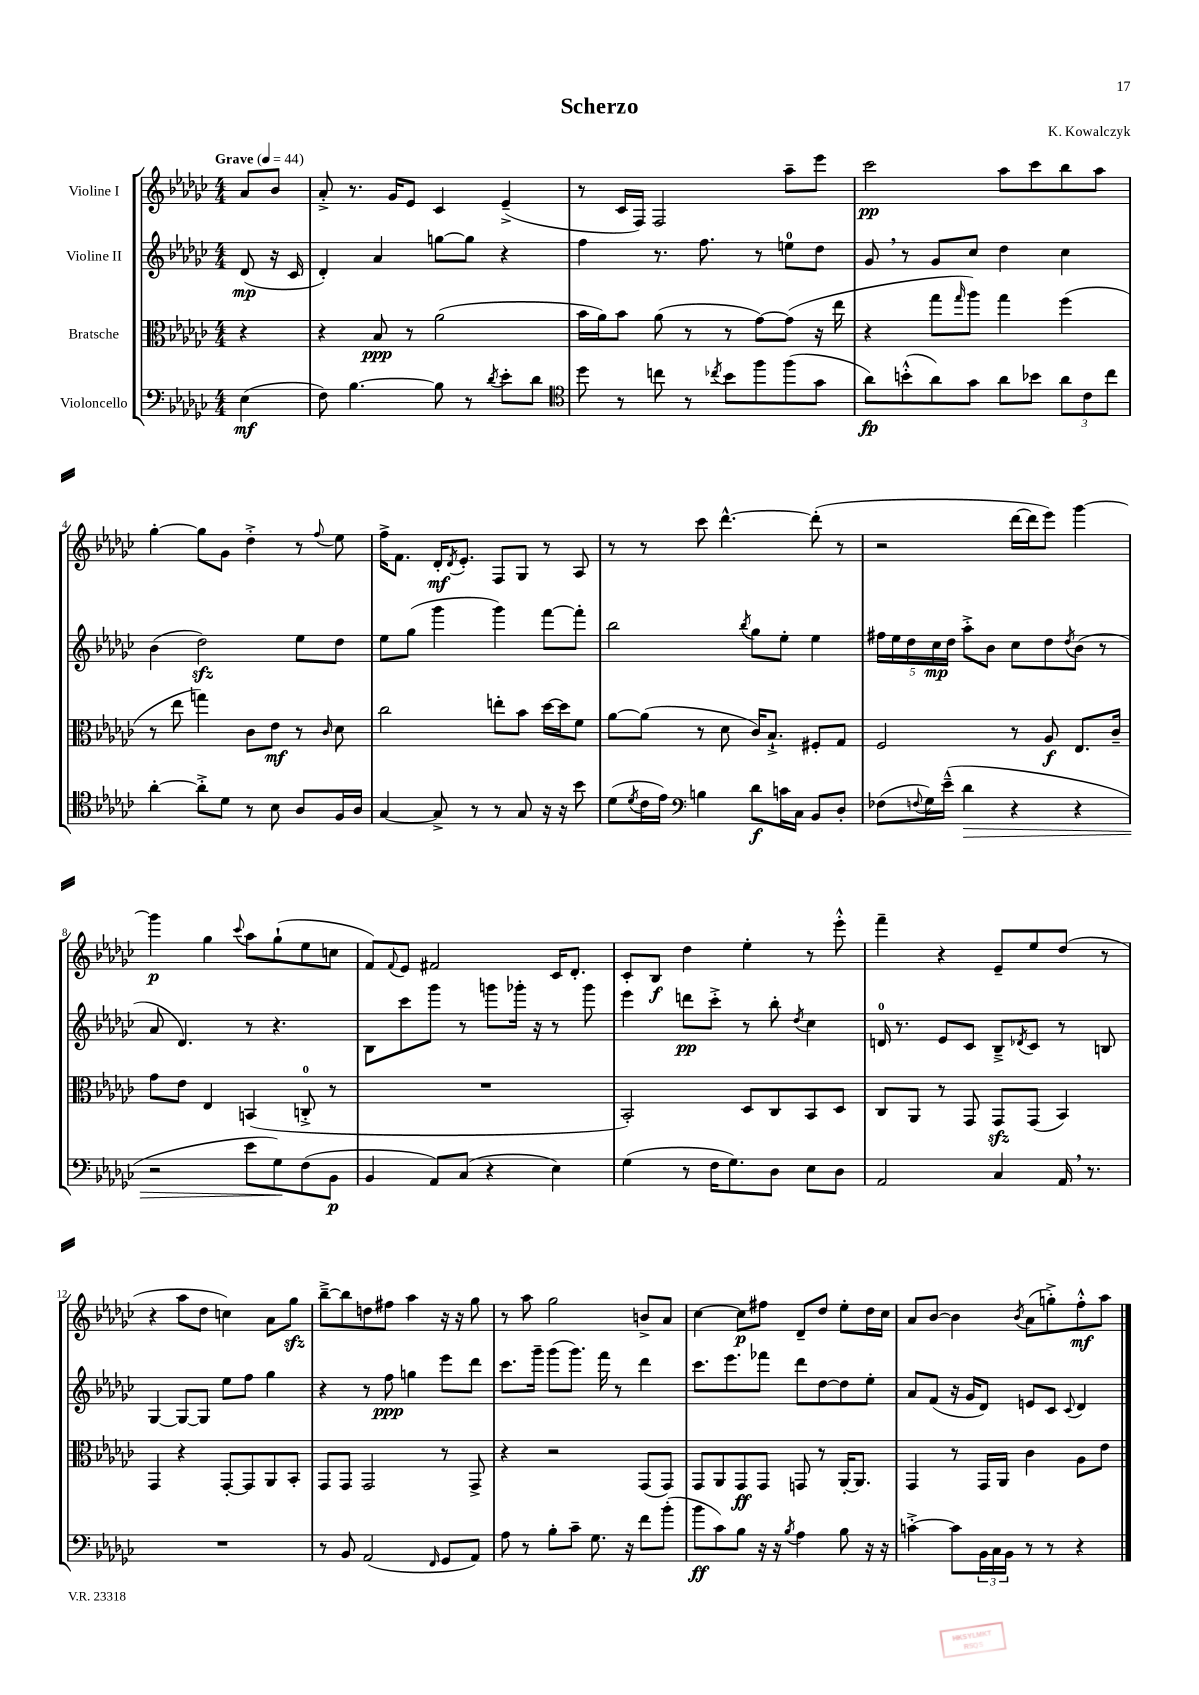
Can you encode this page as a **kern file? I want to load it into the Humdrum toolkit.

**kern	**dynam	**kern	**dynam	**kern	**dynam	**kern	**dynam
*part4	*part4	*part3	*part3	*part2	*part2	*part1	*part1
*staff4	*staff4	*staff3	*staff3	*staff2	*staff2	*staff1	*staff1
*I"Violoncello	*	*I"Bratsche	*	*I"Violine II	*	*I"Violine I	*
*clefF4	*	*clefC3	*	*clefG2	*	*clefG2	*
*k[b-e-a-d-g-c-]	*	*k[b-e-a-d-g-c-]	*	*k[b-e-a-d-g-c-]	*	*k[b-e-a-d-g-c-]	*
*M4/4	*	*M4/4	*	*M4/4	*	*M4/4	*
*MM44	*	*MM44	*	*MM44	*	*MM44	*
=	=	=	=	=	=	=	=
!	!	!	!	!	!	!LO:TX:a:B:t=Grave	!
(4E-\	mf	4r	.	(8d-/	mp	8a-/L	.
.	.	.	.	16r	.	8b-/J	.
.	.	.	.	16c-/	.	.	.
=1	=1	=1	=1	=1	=1	=1	=1
8F\)	.	4r	.	4d-'/)	.	8a-'^/	.
[4.B-\	.	.	.	.	.	8.r	.
.	.	8B-/	ppp	4a-/	.	.	.
.	.	.	.	.	.	16g-/KL	.
.	.	8r	.	.	.	8e-/J	.
8B-\]	.	(2a-\	.	[8ggn\L	.	4c-/	.
8r	.	.	.	8gg\J]	.	.	.
8qd-/	.	.	.	.	.	.	.
8e-'\L	.	.	.	4r	.	(4e-~^/	.
8d-\J	.	.	.	.	.	.	.
=2	=2	=2	=2	=2	=2	=2	=2
*clefC4	*	*	*	*	*	*	*
8dd-\	.	16b-\LL	.	4ff\	.	8r	.
.	.	16a-\J)	.	.	.	.	.
8r	.	8b-\J	.	.	.	16c-/LL	.
.	.	.	.	.	.	16F/JJ)	.
8ccn\	.	(8a-\	.	8.r	.	2F/	.
8r	.	8r	.	.	.	.	.
.	.	.	.	8.ff\	.	.	.
8qcc-X/	.	.	.	.	.	.	.
8b-\L	.	8r	.	.	.	.	.
8ff\	.	[8g-\L)	.	8r	.	.	.
(8ff\	.	(8g-\J]	.	8een\L	.	8aa-~\L	.
8g-\J	.	16r	.	8dd-\J	.	8eee-\J	.
.	.	16ee-\	.	.	.	.	.
=3	=3	=3	=3	=3	=3	=3	=3
8a-\L)	fp	4r	.	8g-,/	.	2ccc-\	pp
(8bn'^^\	.	.	.	8r	.	.	.
8a-\)	.	8gg-\L	.	8g-/L	.	.	.
.	.	16qqgg-/	.	.	.	.	.
8g-\J	.	8aa-\J)	.	8cc-/J	.	.	.
8a-\L	.	4gg-\	.	4dd-\	.	8aa-\L	.
8b-X\J	.	.	.	.	.	8ccc-\	.
12a-\L	.	(4ff\	.	4cc-\	.	8bb-\	.
12c-\	.	.	.	.	.	.	.
.	.	.	.	.	.	8aa-\J	.
12cc-\J	.	.	.	.	.	.	.
!!LO:LB:g=z
=4	=4	=4	=4	=4	=4	=4	=4
[4a-'\	.	8r	.	(4b-\	.	[4gg-'\	.
.	.	8ee-\	.	.	.	.	.
8a-'^\L]	.	4ggn\)	.	2dd-zz\)	.	8gg-\L]	.
8d-\J	.	.	.	.	.	8g-\J	.
8r	.	8c-\L	.	.	.	4dd-'^\	.
8B-\	.	8e-\J	mf	.	.	.	.
8A-/L	.	8r	.	8ee-\L	.	8r	.
.	.	16qqc-/	.	.	.	8qqff/	.
16F/L	.	8d-\	.	8dd-\J	.	8ee-\	.
16A-/JJ	.	.	.	.	.	.	.
=5	=5	=5	=5	=5	=5	=5	=5
[4G-/	.	2cc-\	.	8ee-\L	.	16ff^\KL	.
.	.	.	.	.	.	8.f\J	.
.	.	.	.	(8gg-\J	.	.	.
8G-^/]	.	.	.	4ggg-\	.	16d-'/KL	mf
.	.	.	.	.	.	8qd-/	.
.	.	.	.	.	.	8.e-'/J	.
8r	.	.	.	.	.	.	.
8r	.	8een'\L	.	4ggg-\)	.	8F/L	.
8G-/	.	8b-\J	.	.	.	8G-/J	.
16r	.	[16dd-\LL	.	[8fff\L	.	8r	.
16r	.	16dd-\J]	.	.	.	.	.
8b-\	.	8f\J	.	8fff'\J]	.	8A-/	.
=6	=6	=6	=6	=6	=6	=6	=6
(8d-\L	.	[8a-\L	.	2bb-\	.	8r	.
8qd-/	.	.	.	.	.	.	.
16c-\L	.	(8a-\J]	.	.	.	8r	.
16e-\JJ)	.	.	.	.	.	.	.
*clefF4	*	*	*	*	*	*	*
4Bn\	.	8r	.	.	.	8ccc-\	.
.	.	8d-\	.	.	.	[4.ddd-^^\	.
.	.	.	.	8qbb-/	.	.	.
8d-\L	f	16c-/KL)	.	8gg-\L	.	.	.
.	.	8.B-`^/J	.	.	.	.	.
16cn\L	.	.	.	8ee-'\J	.	.	.
16C-\JJ	.	.	.	.	.	.	.
8BB-/L	.	8F#X'/L	.	4ee-\	.	(8ddd-'\]	.
8D-'/J	.	8G-/J	.	.	.	8r	.
=7	=7	=7	=7	=7	=7	=7	=7
(8F-X\L	.	2F/	.	20ff#X\LL	.	2r	.
.	.	.	.	20ee-\	.	.	.
.	.	.	.	20dd-\	.	.	.
8qqFn/	.	.	.	.	.	.	.
16G-\L)	.	.	.	.	.	.	.
.	.	.	.	20cc-\	mp	.	.
(16e-~^^\JJ	.	.	.	.	.	.	.
.	.	.	.	20dd-\JJ	.	.	.
!	!LO:HP:b	!	!	!	!	!	!
4d-\	>	.	.	8aa-'^\L	.	.	.
.	.	.	.	8b-\J	.	.	.
4r	.	8r	.	8cc-\L	.	[16ddd-\LL	.
.	.	.	.	.	.	16ddd-\J]	.
.	.	8A-/	f	8dd-\	.	8eee-\J)	.
.	.	.	.	8qdd-/	.	.	.
4r	.	8.E-/L	.	(8b-\J	.	[4ggg-\	.
.	.	.	.	8r	.	.	.
.	.	16c-~/Jk	.	.	.	.	.
!!LO:LB:g=z
=8	=8	=8	=8	=8	=8	=8	=8
2r	.	8g-\L	.	8a-/	.	4ggg-\]	p
.	.	8e-\J	.	4.d-/)	.	.	.
.	.	4E-/	.	.	.	4gg-\	.
.	.	.	.	.	.	8qqccc-/	.
8e-\L	.	(4BBn/	.	8r	.	8aa-\L	.
8G-\)	.	.	.	4.r	.	(8gg-`\	.
(8F\	]	8Cn'^/	.	.	.	8ee-\	.
8BB-\J	p	8r	.	.	.	8ccn\J	.
=9	=9	=9	=9	=9	=9	=9	=9
4BB-/	.	1r	.	8B-\L	.	8f/L)	.
.	.	.	.	.	.	8qqf/	.
.	.	.	.	8ccc-\	.	8e-/J	.
8AA-/L)	.	.	.	8ggg-\J	.	2f#X/	.
(8C-/J	.	.	.	8r	.	.	.
4r	.	.	.	8gggn\L	.	.	.
.	.	.	.	16ggg-X'\Jk	.	.	.
.	.	.	.	16r	.	.	.
4E-\)	.	.	.	8r	.	16c-/KL	.
.	.	.	.	.	.	8.d-'/J	.
.	.	.	.	8ggg-\	.	.	.
=10	=10	=10	=10	=10	=10	=10	=10
(4G-\	.	2BB-'/)	.	4eee-\	.	8c-'/L	.
.	.	.	.	.	.	8B-/J	f
8r	.	.	.	8dddn\L	pp	4dd-\	.
16F\KL	.	.	.	8ccc-'^\J	.	.	.
8.G-\)	.	.	.	.	.	.	.
.	.	8D-/L	.	8r	.	4ee-'\	.
8D-\J	.	8C-/	.	8bb-'\	.	.	.
.	.	.	.	8qdd-/	.	.	.
8E-\L	.	8BB-/	.	4cc-\	.	8r	.
8D-\J	.	8D-/J	.	.	.	8eee-'^^\	.
=11	=11	=11	=11	=11	=11	=11	=11
2AA-/	.	8C-/L	.	16dn/	.	4fff~\	.
.	.	.	.	8.r	.	.	.
.	.	8AA-/J	.	.	.	.	.
.	.	8r	.	8e-/L	.	4r	.
.	.	8GG-/	.	8c-/J	.	.	.
4C-/	.	8GG-zz/L	.	8B-~^/L	.	8e-~/L	.
.	.	.	.	8qd-X/	.	.	.
.	.	(8GG-/J	.	8c-/J	.	8ee-/	.
16AA-,/	.	4BB-/)	.	8r	.	(8dd-/J	.
8.r	.	.	.	.	.	.	.
.	.	.	.	8Bn/	.	8r	.
!!LO:LB:g=z
=12	=12	=12	=12	=12	=12	=12	=12
1r	.	4GG-/	.	[4G-/	.	4r	.
.	.	4r	.	8G-/L_	.	8aa-\L	.
.	.	.	.	8G-/J]	.	8dd-\J	.
.	.	[8GG-'/L	.	8ee-\L	.	4ccn\)	.
.	.	8GG-/]	.	8ff\J	.	.	.
.	.	8AA-/	.	4gg-\	.	8a-\L	.
.	.	8BB-'/J	.	.	.	8gg-zz\J	.
=13	=13	=13	=13	=13	=13	=13	=13
8r	.	8GG-/L	.	4r	.	[8bb-~^\L	.
8BB-/	.	8GG-/J	.	.	.	8bb-\]	.
(2AA-/	.	2GG-/	.	8r	.	8ddn\	.
.	.	.	.	8ff\	ppp	8ff#X\J	.
.	.	.	.	4ggn\	.	4aa-\	.
16qqFF/	.	.	.	.	.	.	.
8GG-/L	.	8r	.	8eee-\L	.	16r	.
.	.	.	.	.	.	16r	.
8AA-/J)	.	8GG-^/	.	8ddd-\J	.	8gg-\	.
=14	=14	=14	=14	=14	=14	=14	=14
8A-\	.	4r	.	8.ccc-\L	.	8r	.
8r	.	.	.	.	.	8aa-\	.
.	.	.	.	16ggg-~\Jk	.	.	.
8B-'\L	.	2r	.	(8ggg-\L	.	2gg-\	.
8c-~\J	.	.	.	8.ggg-\J)	.	.	.
8.G-\	.	.	.	.	.	.	.
.	.	.	.	16fff\	.	.	.
.	.	.	.	8r	.	.	.
16r	.	.	.	.	.	.	.
8f\L	.	(8GG-/L	.	4ddd-\	.	8bn^/L	.
(8b-'\J	.	8GG-/J)	.	.	.	8a-/J	.
=15	=15	=15	=15	=15	=15	=15	=15
8b-\L	ff	8GG-/L	.	8.ccc-\L	.	[4cc-\	.
8c-\)	.	8AA-/	.	.	.	.	.
.	.	.	.	8.eee-\	.	.	.
8B-\J	.	8GG-/	ff	.	.	8cc-\L]	p
16r	.	8GG-/J	.	8fff-X\J	.	8ff#X\J	.
16r	.	.	.	.	.	.	.
8qB-/	.	.	.	.	.	.	.
4A-\	.	8GGn/	.	8ddd-\L	.	8d-~/L	.
.	.	8r	.	[8dd-\	.	8dd-/J	.
8B-\	.	[16AA-'/KL	.	8dd-\]	.	8ee-'\L	.
.	.	8.AA-/J]	.	.	.	.	.
16r	.	.	.	8ee-'\J	.	16dd-\L	.
16r	.	.	.	.	.	16cc-\JJ	.
=16	=16	=16	=16	=16	=16	=16	=16
[4cn'^\	.	4GG-/	.	8a-/L	.	8a-/L	.
.	.	.	.	(8f/J	.	[8b-/J	.
8c\L]	.	8r	.	16r	.	4b-\]	.
.	.	.	.	16g-/KL	.	.	.
24BB-\L	.	16GG-/LL	.	8d-/J)	.	.	.
24C-\	.	.	.	.	.	.	.
.	.	16AA-/JJ	.	.	.	.	.
24BB-\JJ	.	.	.	.	.	.	.
.	.	.	.	.	.	8qb-/	.
8r	.	4c-\	.	8en/L	.	(8a-\L	.
8r	.	.	.	8c-/J	.	8ggn'^\)	.
.	.	.	.	8qqc-/	.	.	.
4r	.	8A-\L	.	4d-/	.	8ff'^^\	mf
.	.	8e-\J	.	.	.	8aa-\J	.
==	==	==	==	==	==	==	==
*-	*-	*-	*-	*-	*-	*-	*-
